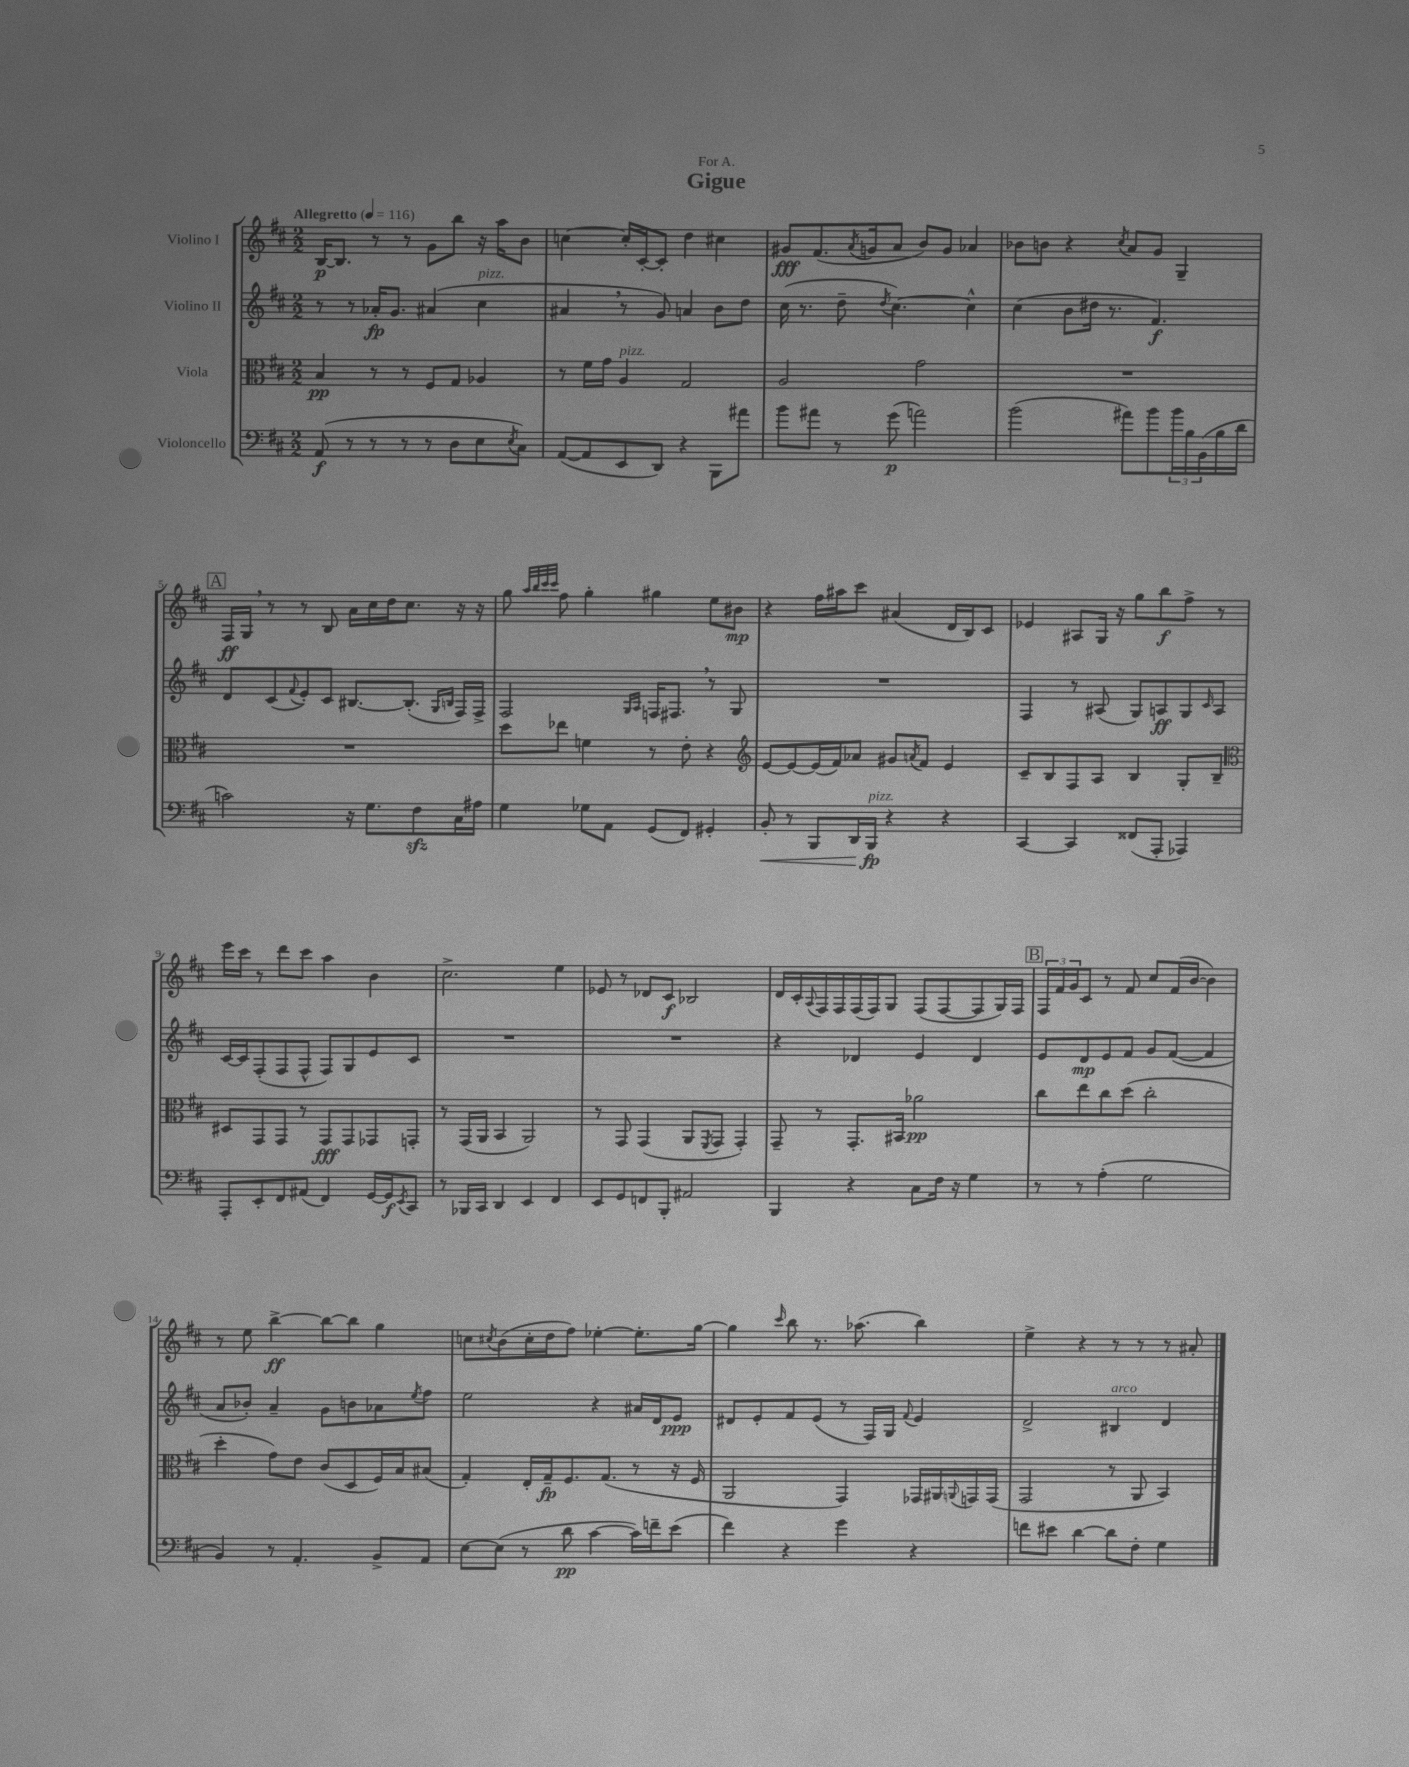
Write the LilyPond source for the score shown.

\header { title = "Gigue" dedication = "For A." }
<<
\new StaffGroup <<
\new Staff = "s0" \with { instrumentName = "Violino I" } {
    \clef treble \key d \major \numericTimeSignature \time 2/2 \tempo "Allegretto" 4 = 116
    b16~\p b8. r8 r8 g'8 b''8 r16 a''16 b'8 |
    c''4~ c''16-. cis'16~-. cis'8-. d''4 cis''4 |
    gis'8\fff fis'8.( \acciaccatura { a'8 } g'16 a'8 b'8) g'8 aes'4 |
    bes'8 b'8 r4 \acciaccatura { cis''8 } a'8 g'8 g4-- |
    \mark \markup { \box "A" } fis16\ff g16 \breathe r8 r8 b8 a'16 cis''16 d''16 cis''8. r16 r16 |
    g''8 \grace { a''32 b''32 cis'''32 cis'''32 } fis''8 g''4-. gis''4 e''8 bis'8\mp |
    r4 fis''16 ais''16 cis'''8 ais'4( d'16 b16) cis'8 |
    ees'4 ais8 g16 r16 g''8 b''8\f fis''8-> r8 |
    e'''16 cis'''16 r8 d'''8 cis'''8 a''4 b'4 |
    cis''2.-> e''4 |
    ees'8 r8 des'8 cis'8\f bes2 |
    d'16 cis'16-. \appoggiatura { a8 } fis16 fis16 fis16( fis16) g8 fis8( fis8~ fis8 g16) fis16 |
    \mark \markup { \box "B" } \tuplet 3/2 { fis16 fis'16 g'16 } cis'8 r8 fis'8 cis''8 fis'16( b'16~ b'4) |
    r8 e''8 b''4~->\ff b''8~ b''8 g''4 |
    c''8 \acciaccatura { cis''8 } b'8( cis''16-. d''16 fis''8) ees''4~-. ees''8.-. g''16~ |
    g''4 \grace { cis'''16 } b''8 r8. aes''8.( b''4) |
    e''4-> r4 r8 r8 r8 ais'8-. \bar "|." |
}
\new Staff = "s1" \with { instrumentName = "Violino II" } {
    \clef treble \key d \major \numericTimeSignature \time 2/2
    r8 r8 aes'16-.\fp g'8. ais'4( cis''4^\markup { \italic "pizz." } |
    ais'4 \breathe r8 g'8) a'4 b'8 d''8 |
    cis''16( r8. d''8-- \acciaccatura { d''8 } cis''4.~) cis''4-^ |
    cis''4( b'8 dis''16 r8. fis'4.\f) |
    \mark \markup { \box "A" } d'8 cis'8( \appoggiatura { fis'8 } e'8-.) cis'8 bis8.~ bis8.-.( \grace { g16 b16 } fis16) fis16-> |
    fis2 \grace { g16 a16 } f16 fis8. \breathe r8 g8 |
    R1 |
    fis4 r8 ais8( g8) a8\ff g8 \grace { cis'16 } a8 |
    cis'16~ cis'16 fis8-.( fis8 fis8-^ fis8) g8 e'8 cis'8 |
    R1 |
    R1 |
    r4 des'4 e'4 des'4 |
    \mark \markup { \box "B" } e'8 d'8\mp e'8 fis'8 g'8 fis'8~( fis'4 |
    a'8 bes'8-.) a'4-- g'8 b'8 aes'8 \acciaccatura { e''8 } fis''8 |
    e''2 r4 ais'16 d'16 e'8\ppp |
    dis'8 e'8-. fis'8 e'8( r8 fis16) g16 \appoggiatura { fis'8 } e'4 |
    d'2-> bis4^\markup { \italic "arco" } d'4 \bar "|." |
}
\new Staff = "s2" \with { instrumentName = "Viola" } {
    \clef alto \key d \major \numericTimeSignature \time 2/2
    b4\pp r8 r8 fis8 g8 aes4 |
    r8 fis'16 g'16 a4^\markup { \italic "pizz." } g2 |
    a2 g'2 |
    R1 |
    \mark \markup { \box "A" } R1 |
    d''8 ees''8 f'4 r8 e'8-. r4 |
    \clef treble e'8~ e'8~ e'16( fis'16) aes'8 gis'8 \acciaccatura { a'8 } fis'8 e'4 |
    cis'8-- b8 fis8 a8 b4 g8-. b8-- |
    \clef alto dis8 g,8 g,8 r8 g,8\fff g,8 ges,8 g,8-. |
    r8 g,16( a,16 b,4 a,2) |
    r8 g,8 g,4( a,8 \acciaccatura { fis,8 } g,8 g,4-.) |
    g,8-- r8 g,8.-. bis,16 aes'2\pp |
    \mark \markup { \box "B" } cis''8 e''8 cis''8 d''8( cis''2-. |
    d''4-. g'8) e'8 cis'8( d8 fis16) b16 bis8( |
    g4-.) e16-. g16--\fp fis8. g8.( r8 r16 fis16 |
    a,2 g,4) ges,16 ais,16 \appoggiatura { a,8 } g,16 g,16( |
    g,2 r8 a,8 b,4) \bar "|." |
}
\new Staff = "s3" \with { instrumentName = "Violoncello" } {
    \clef bass \key d \major \numericTimeSignature \time 2/2
    a,8\f( r8 r8 r8 r8 d8 e8 \acciaccatura { e8 } cis8) |
    a,8~( a,8 e,8 d,8) r4 b,,8 ais'8 |
    b'8 ais'8 r8 g'8\p( a'2) |
    b'2( ais'8) b'8 \tuplet 3/2 { b'16 b16 b,16( } b16 d'16 |
    \mark \markup { \box "A" } c'2) r16 g8. fis8\sfz cis16 ais16 |
    g4 ges8 a,8 g,8( fis,8) gis,4-. |
    b,8-.\< r8 b,,8 d,16 b,,16\fp\!^\markup { \italic "pizz." } r4 r4 |
    cis,4~ cis,4 fisis,8( a,,8-. aes,,4) |
    a,,8-. e,8-. fis,8 ais,8( fis,4) g,16~ g,16\f \acciaccatura { e,8 } cis,8 |
    r8 bes,,16 cis,16 d,4 e,4 fis,4 |
    e,8 g,8 f,8 b,,8-. ais,2 |
    b,,4 r4 cis8 fis16 r16 g4 |
    \mark \markup { \box "B" } r8 r8 a4-.( g2 |
    b,4) r8 a,4.-. b,8-> a,8 |
    e8~ e8( r8 d'8\pp cis'4~ cis'16) f'16-- e'8( |
    fis'4) r4 g'4 r4 |
    f'8 eis'8 d'4~ d'8 fis8-. g4 \bar "|." |
}
>>
>>
